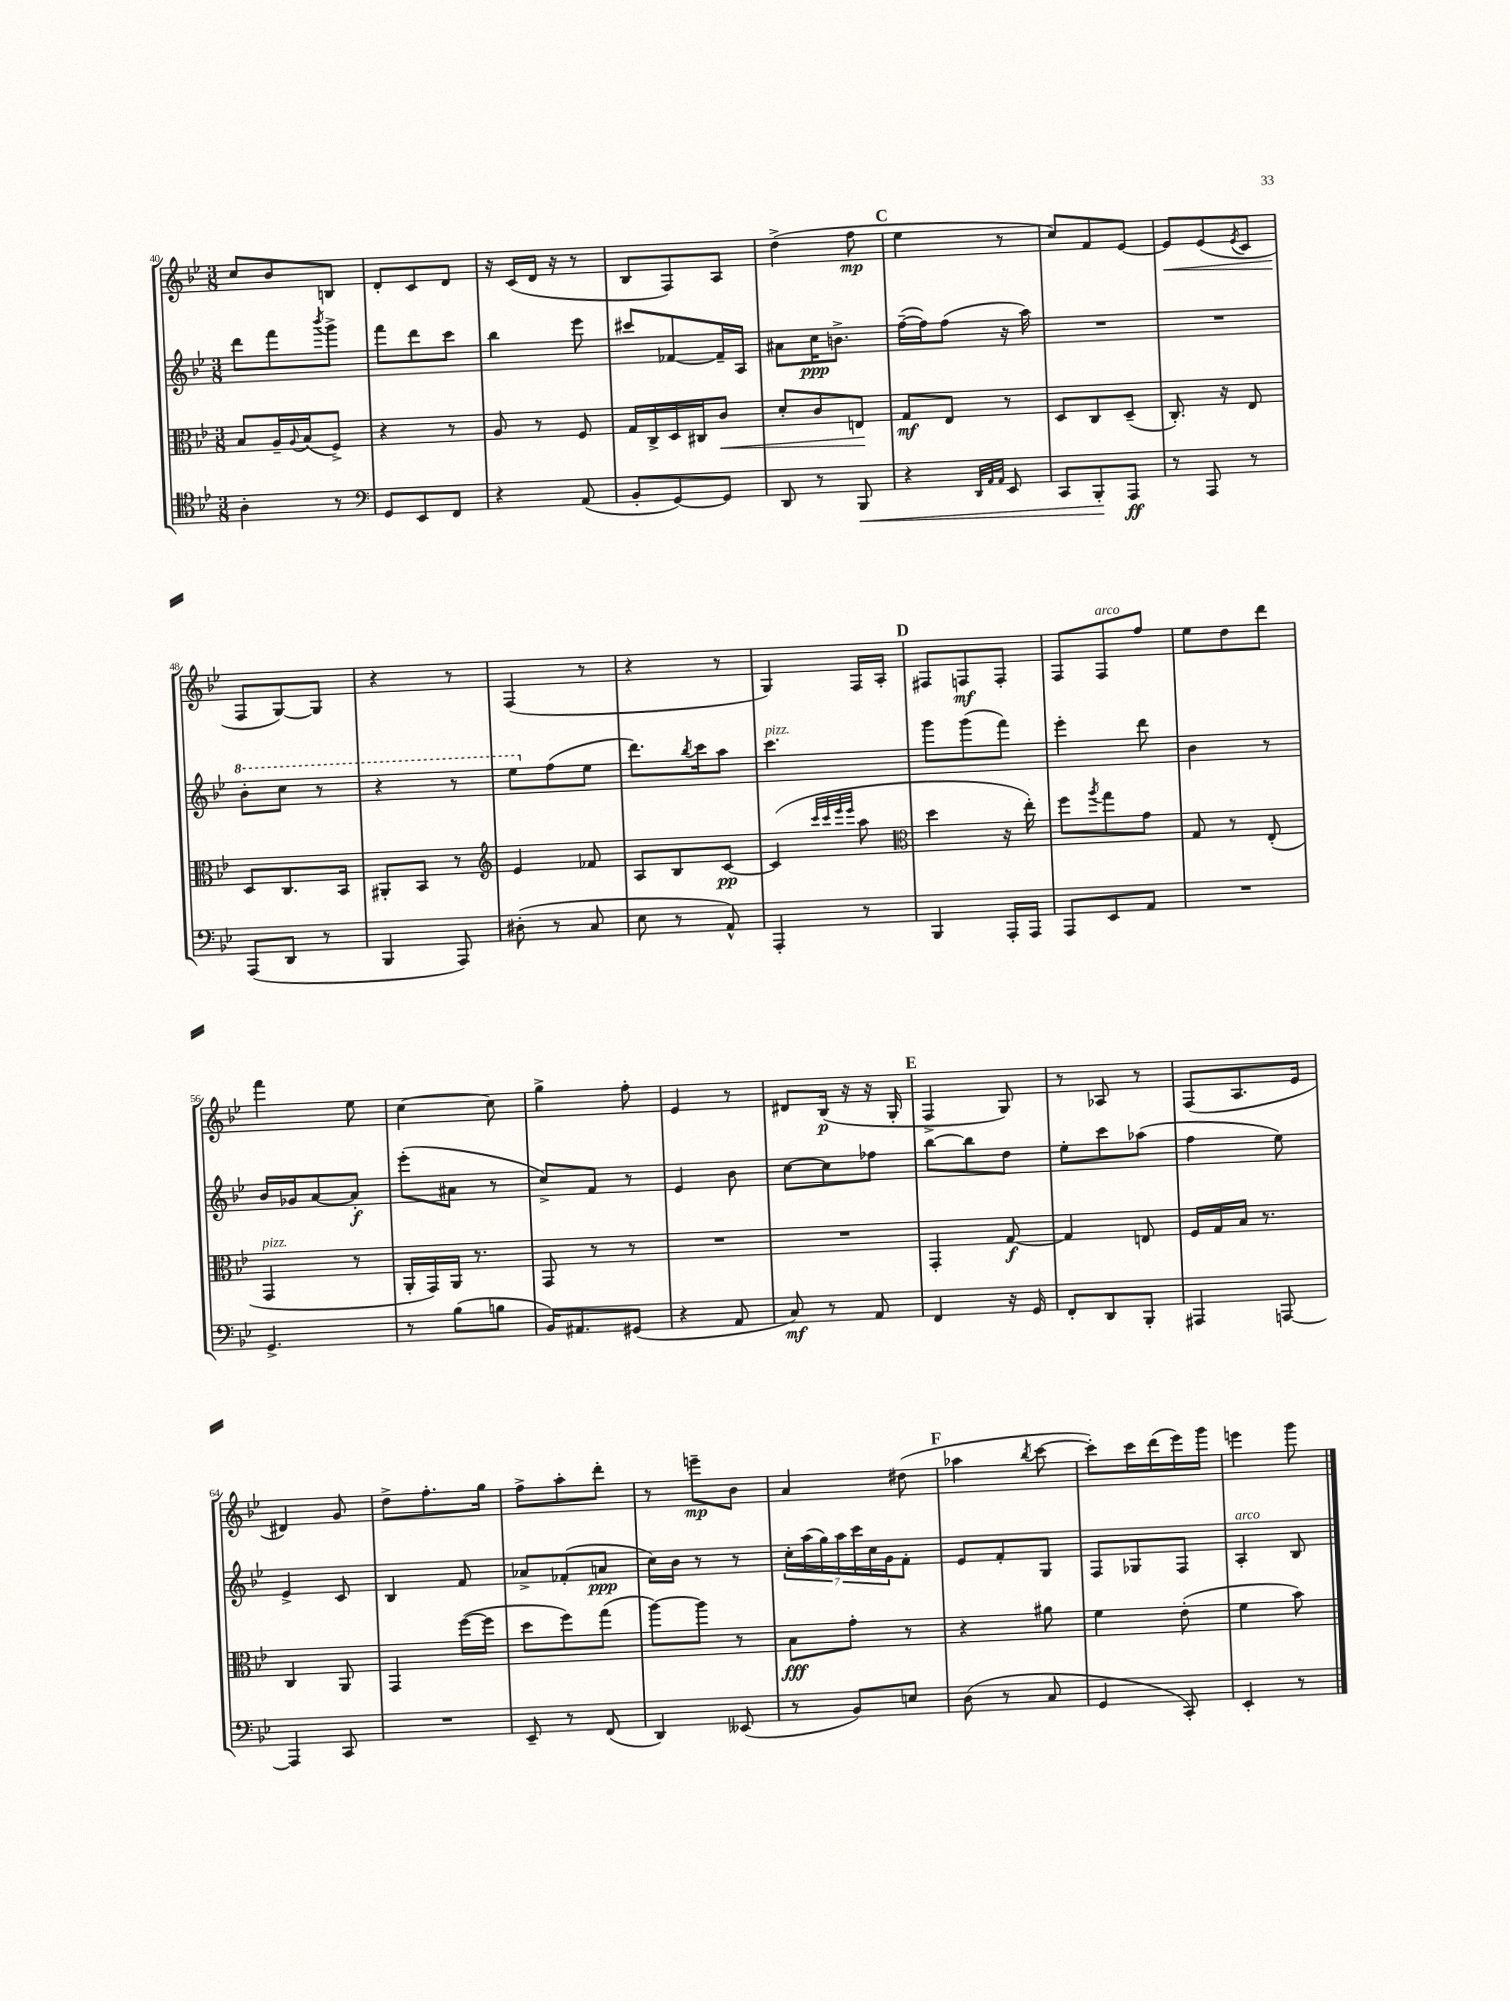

**kern	**dynam	**kern	**dynam	**kern	**dynam	**kern	**dynam
*part4	*part4	*part3	*part3	*part2	*part2	*part1	*part1
*staff4	*staff4	*staff3	*staff3	*staff2	*staff2	*staff1	*staff1
*clefC4	*	*clefC3	*	*clefG2	*	*clefG2	*
*k[b-e-]	*	*k[b-e-]	*	*k[b-e-]	*	*k[b-e-]	*
*M3/8	*	*M3/8	*	*M3/8	*	*M3/8	*
=40	=40	=40	=40	=40	=40	=40	=40
4A'\	.	8B-/L	.	8ddd\L	.	8cc/L	.
.	.	16A~/L	.	8fff\	.	8b-/	.
.	.	8qqA/	.	.	.	.	.
.	.	(16B-/J	.	.	.	.	.
.	.	.	.	8qbbb-/	.	.	.
8r	.	8F^/J)	.	8ggg^\J	.	8Bn/J	.
=41	=41	=41	=41	=41	=41	=41	=41
*clefF4	*	*	*	*	*	*	*
8GG/L	.	4r	.	8fff\L	.	8d'/L	.
8EE-/	.	.	.	8ddd\	.	8c/	.
8FF/J	.	8r	.	8ccc\J	.	8d/J	.
=42	=42	=42	=42	=42	=42	=42	=42
4r	.	8A/	.	4bb-\	.	16r	.
.	.	.	.	.	.	(16c/LL	.
.	.	8r	.	.	.	16d/JJ	.
.	.	.	.	.	.	16r	.
(8AA/	.	8F/	.	8eee-\	.	8r	.
=43	=43	=43	=43	=43	=43	=43	=43
8BB-'/L	.	16G/LL	.	8ccc#X/L	.	8B-/L	.
.	.	16C^/	.	.	.	.	.
[8GG/)	.	16D/	.	[8f-X/	.	8F/)	.
.	.	16C#X/J	.	.	.	.	.
!	!	!	!LO:HP:b	!	!	!	!
8GG/J]	.	8c/J	<	16f-~/L]	.	8A/J	.
.	.	.	.	16A/JJ	.	.	.
=44	=44	=44	=44	=44	=44	=44	=44
8DD/	.	8d'/L	.	8a#X\L	.	(4dd^\	.
8r	.	8c/	.	16cc\K	ppp	.	.
.	.	.	.	8.bn^\J	.	.	.
!	!LO:HP:b	!	!	!	!	!	!
8BBB-/	<	8En/J	.	.	.	8ff\	mp
.	.	.	[	.	.	.	.
!!LO:REH:place=s1:t=C
=45	=45	=45	=45	=45	=45	=45	=45
4r	.	8G/L	mf	([16ff~\LL	.	4ee-\	.
.	.	.	.	16ff\J])	.	.	.
.	.	8E-/J	.	(8ff\J	.	.	.
32qqDD/LLL	.	.	.	.	.	.	.
32qqAA/	.	.	.	.	.	.	.
32qqAA/JJJ	.	.	.	.	.	.	.
8EE-/	.	8r	.	16r	.	8r	.
.	.	.	.	16aa\)	.	.	.
=46	=46	=46	=46	=46	=46	=46	=46
8CC/L	.	8D/L	.	4.r	.	8cc/L)	.
8BBB-'/	.	8C/	.	.	.	8f/	.
8AAA/J	[ ff	(8D~/J	.	.	.	[8e-/J	.
=47	=47	=47	=47	=47	=47	=47	=47
!	!	!	!	!	!	!	!LO:HP:b
8r	.	8.C'/)	.	4.r	.	8e-/L]	<
8AAA/	.	.	.	.	.	(8e-/	.
.	.	16r	.	.	.	.	.
.	.	.	.	.	.	8qe-/	.
8r	.	8E-/	.	.	.	8c/J	.
!!LO:LB:g=z
=48	=48	=48	=48	=48	=48	=48	=48
*	*	*	*	*8va	*	*	*
(8AAA/L	.	8D/L	.	8bb-'\L	.	8F/L	.
8DD/J	.	8.C/	.	8ccc\J	.	[8G/)	[
8r	.	.	.	8r	.	8G/J]	.
.	.	16BB-/Jk	.	.	.	.	.
=49	=49	=49	=49	=49	=49	=49	=49
4BBB-/	.	8AA#X'/L	.	4r	.	4r	.
.	.	8BB-/J	.	.	.	.	.
8AAA/)	.	8r	.	8r	.	8r	.
=50	=50	=50	=50	=50	=50	=50	=50
*	*	*clefG2	*	*	*	*	*
(8D#X'\	.	4e-/	.	8eee-\L	.	(4F/	.
*	*	*	*	*X8va	*	*	*
8r	.	.	.	(8ff\	.	.	.
8C/	.	8f-X/	.	8ee-\J	.	8r	.
=51	=51	=51	=51	=51	=51	=51	=51
8E-\	.	8A/L	.	8.ddd\L)	.	4r	.
8r	.	8B-/	.	.	.	.	.
.	.	.	.	8qbb-/	.	.	.
.	.	.	.	16ccc\k	.	.	.
8AA^^/)	.	[8c/J	pp	8aa\J	.	8r	.
=52	=52	=52	=52	=52	=52	=52	=52
!	!	!	!	!LO:TX:a:i:t=pizz.	!	!	!
4AAA'/	.	(4c/]	.	4.ccc\	.	4G/)	.
.	.	32qqccc/LLL	.	.	.	.	.
.	.	32qqccc/	.	.	.	.	.
.	.	32qqeee-/	.	.	.	.	.
.	.	32qqeee-/JJJ	.	.	.	.	.
8r	.	8aa\	.	.	.	16F/LL	.
.	.	.	.	.	.	16A'/JJ	.
!!LO:REH:place=s1:t=D
=53	=53	=53	=53	=53	=53	=53	=53
*	*	*clefC3	*	*	*	*	*
4BBB-/	.	4dd\	.	8ggg\L	.	8F#X/L	.
.	.	.	.	(8ggg\	.	8Fn/	mf
16AAA'/LL	.	16r	.	8fff\J)	.	8F'/J	.
16AAA/JJ	.	16ee-'\)	.	.	.	.	.
=54	=54	=54	=54	=54	=54	=54	=54
8AAA/L	.	8ff\L	.	4eee-'\	.	8F/L	.
.	.	8qaa/	.	.	.	.	.
!	!	!	!	!	!	!LO:TX:a:i:t=arco	!
8EE-/	.	8gg\	.	.	.	8F/	.
8AA/J	.	8g\J	.	8ddd\	.	8ff/J	.
=55	=55	=55	=55	=55	=55	=55	=55
4.r	.	8G/	.	4b-\	.	8ee-\L	.
.	.	8r	.	.	.	8dd\	.
.	.	(8E-'/	.	8r	.	8ddd\J	.
!!LO:LB:g=z
=56	=56	=56	=56	=56	=56	=56	=56
!	!	!LO:TX:a:i:t=pizz.	!	!	!	!	!
4.GG^/	.	4GG/	.	16b-/LL	.	4fff\	.
.	.	.	.	16g-X/J	.	.	.
.	.	.	.	[8a/	.	.	.
.	.	8r	.	8a'/J]	f	8ee-\	.
=57	=57	=57	=57	=57	=57	=57	=57
8r	.	16AA'/LL	.	(8eee-'\L	.	[4cc\	.
.	.	16GG/)	.	.	.	.	.
(8B-\L	.	16AA/JJ	.	8a#X\J	.	.	.
.	.	8.r	.	.	.	.	.
8Bn\J	.	.	.	8r	.	8cc\]	.
=58	=58	=58	=58	=58	=58	=58	=58
16BB-/KL)	.	8GG/	.	8cc^/L)	.	4gg^\	.
8.AA#X/	.	.	.	.	.	.	.
.	.	8r	.	8f/J	.	.	.
(8GG#X/J	.	8r	.	8r	.	8ff'\	.
=59	=59	=59	=59	=59	=59	=59	=59
4r	.	4.r	.	4e-/	.	4e-/	.
8AA/	.	.	.	8b-\	.	8r	.
=60	=60	=60	=60	=60	=60	=60	=60
8C/)	mf	4.r	.	[8cc\L	.	8d#X/L	.
8r	.	.	.	8cc\]	.	(16B-/Jk	p
.	.	.	.	.	.	16r	.
8AA/	.	.	.	8ff-X\J	.	16r	.
.	.	.	.	.	.	16G'/	.
!!LO:REH:place=s1:t=E
=61	=61	=61	=61	=61	=61	=61	=61
4FF/	.	4GG'/	.	[8bb-\L	.	4F^/	.
.	.	.	.	8bb-\]	.	.	.
16r	.	[8G/	f	8dd\J	.	8G/)	.
16GG/	.	.	.	.	.	.	.
=62	=62	=62	=62	=62	=62	=62	=62
8FF'/L	.	4G/]	.	8ee-'\L	.	8r	.
8DD/	.	.	.	8ccc\	.	8A-X/	.
8BBB-'/J	.	8En/	.	(8aa-X\J	.	8r	.
=63	=63	=63	=63	=63	=63	=63	=63
4AAA#X/	.	16F/LL	.	4ff\	.	(8F/L	.
.	.	16G/	.	.	.	.	.
.	.	16B-/JJ	.	.	.	8.A/	.
.	.	8.r	.	.	.	.	.
[8AAAn/	.	.	.	8ee-\)	.	.	.
.	.	.	.	.	.	16e-/Jk	.
!!LO:LB:g=z
=64	=64	=64	=64	=64	=64	=64	=64
4AAA/]	.	4C/	.	4e-^/	.	4d#X/)	.
8CC/	.	8AA/	.	8c/	.	8g/	.
=65	=65	=65	=65	=65	=65	=65	=65
4.r	.	4GG/	.	4B-/	.	8dd^\L	.
.	.	.	.	.	.	8.ff'\	.
.	.	([16ff\LL	.	8f/	.	.	.
.	.	16ff\JJ]	.	.	.	16gg\Jk	.
=66	=66	=66	=66	=66	=66	=66	=66
8EE-~/	.	8dd\L	.	8a-X^/L	.	8ff^\L	.
8r	.	8ff\)	.	(8f-X'/	.	8aa'\	.
(8FF/	.	(8gg\J	.	8an/J	ppp	8ddd'\J	.
=67	=67	=67	=67	=67	=67	=67	=67
4DD/)	.	[8aa\L)	.	16cc\LL)	.	8r	.
.	.	.	.	16b-\JJ	.	.	.
.	.	8aa\J]	.	8r	.	8eeen~\L	mp
(8EE--X/	.	8r	.	8r	.	8b-\J	.
=68	=68	=68	=68	=68	=68	=68	=68
8r	.	8B-\L	fff	28cc'\LL	.	4a/	.
.	.	.	.	(28aa\	.	.	.
.	.	.	.	28gg\)	.	.	.
.	.	.	.	28aa\	.	.	.
8BB-/L)	.	8g'\J	.	.	.	.	.
.	.	.	.	28ccc\	.	.	.
.	.	.	.	28cc\	.	.	.
.	.	.	.	28g\J	.	.	.
8En/J	.	8r	.	8f'\J	.	(8dd#X\	.
!!LO:REH:place=s1:t=F
=69	=69	=69	=69	=69	=69	=69	=69
(8D\	.	4r	.	8e-/L	.	4aa-X\	.
8r	.	.	.	8f'/	.	.	.
.	.	.	.	.	.	8qbb-/	.
8C/	.	8a#X\	.	8G/J	.	[8ccc\	.
=70	=70	=70	=70	=70	=70	=70	=70
4GG/	.	4f\	.	8F/L	.	8ccc'\L])	.
.	.	.	.	8G-X/	.	16ccc\L	.
.	.	.	.	.	.	(16ddd\	.
8CC'/)	.	(8e-'\	.	8F/J	.	16eee-\)	.
.	.	.	.	.	.	16ggg\JJ	.
=71	=71	=71	=71	=71	=71	=71	=71
!	!	!	!	!LO:TX:a:i:t=arco	!	!	!
4EE-'/	.	4f\	.	4A'/	.	4eeen\	.
8r	.	8b-\)	.	8B-/	.	8ggg\	.
==	==	==	==	==	==	==	==
*-	*-	*-	*-	*-	*-	*-	*-
